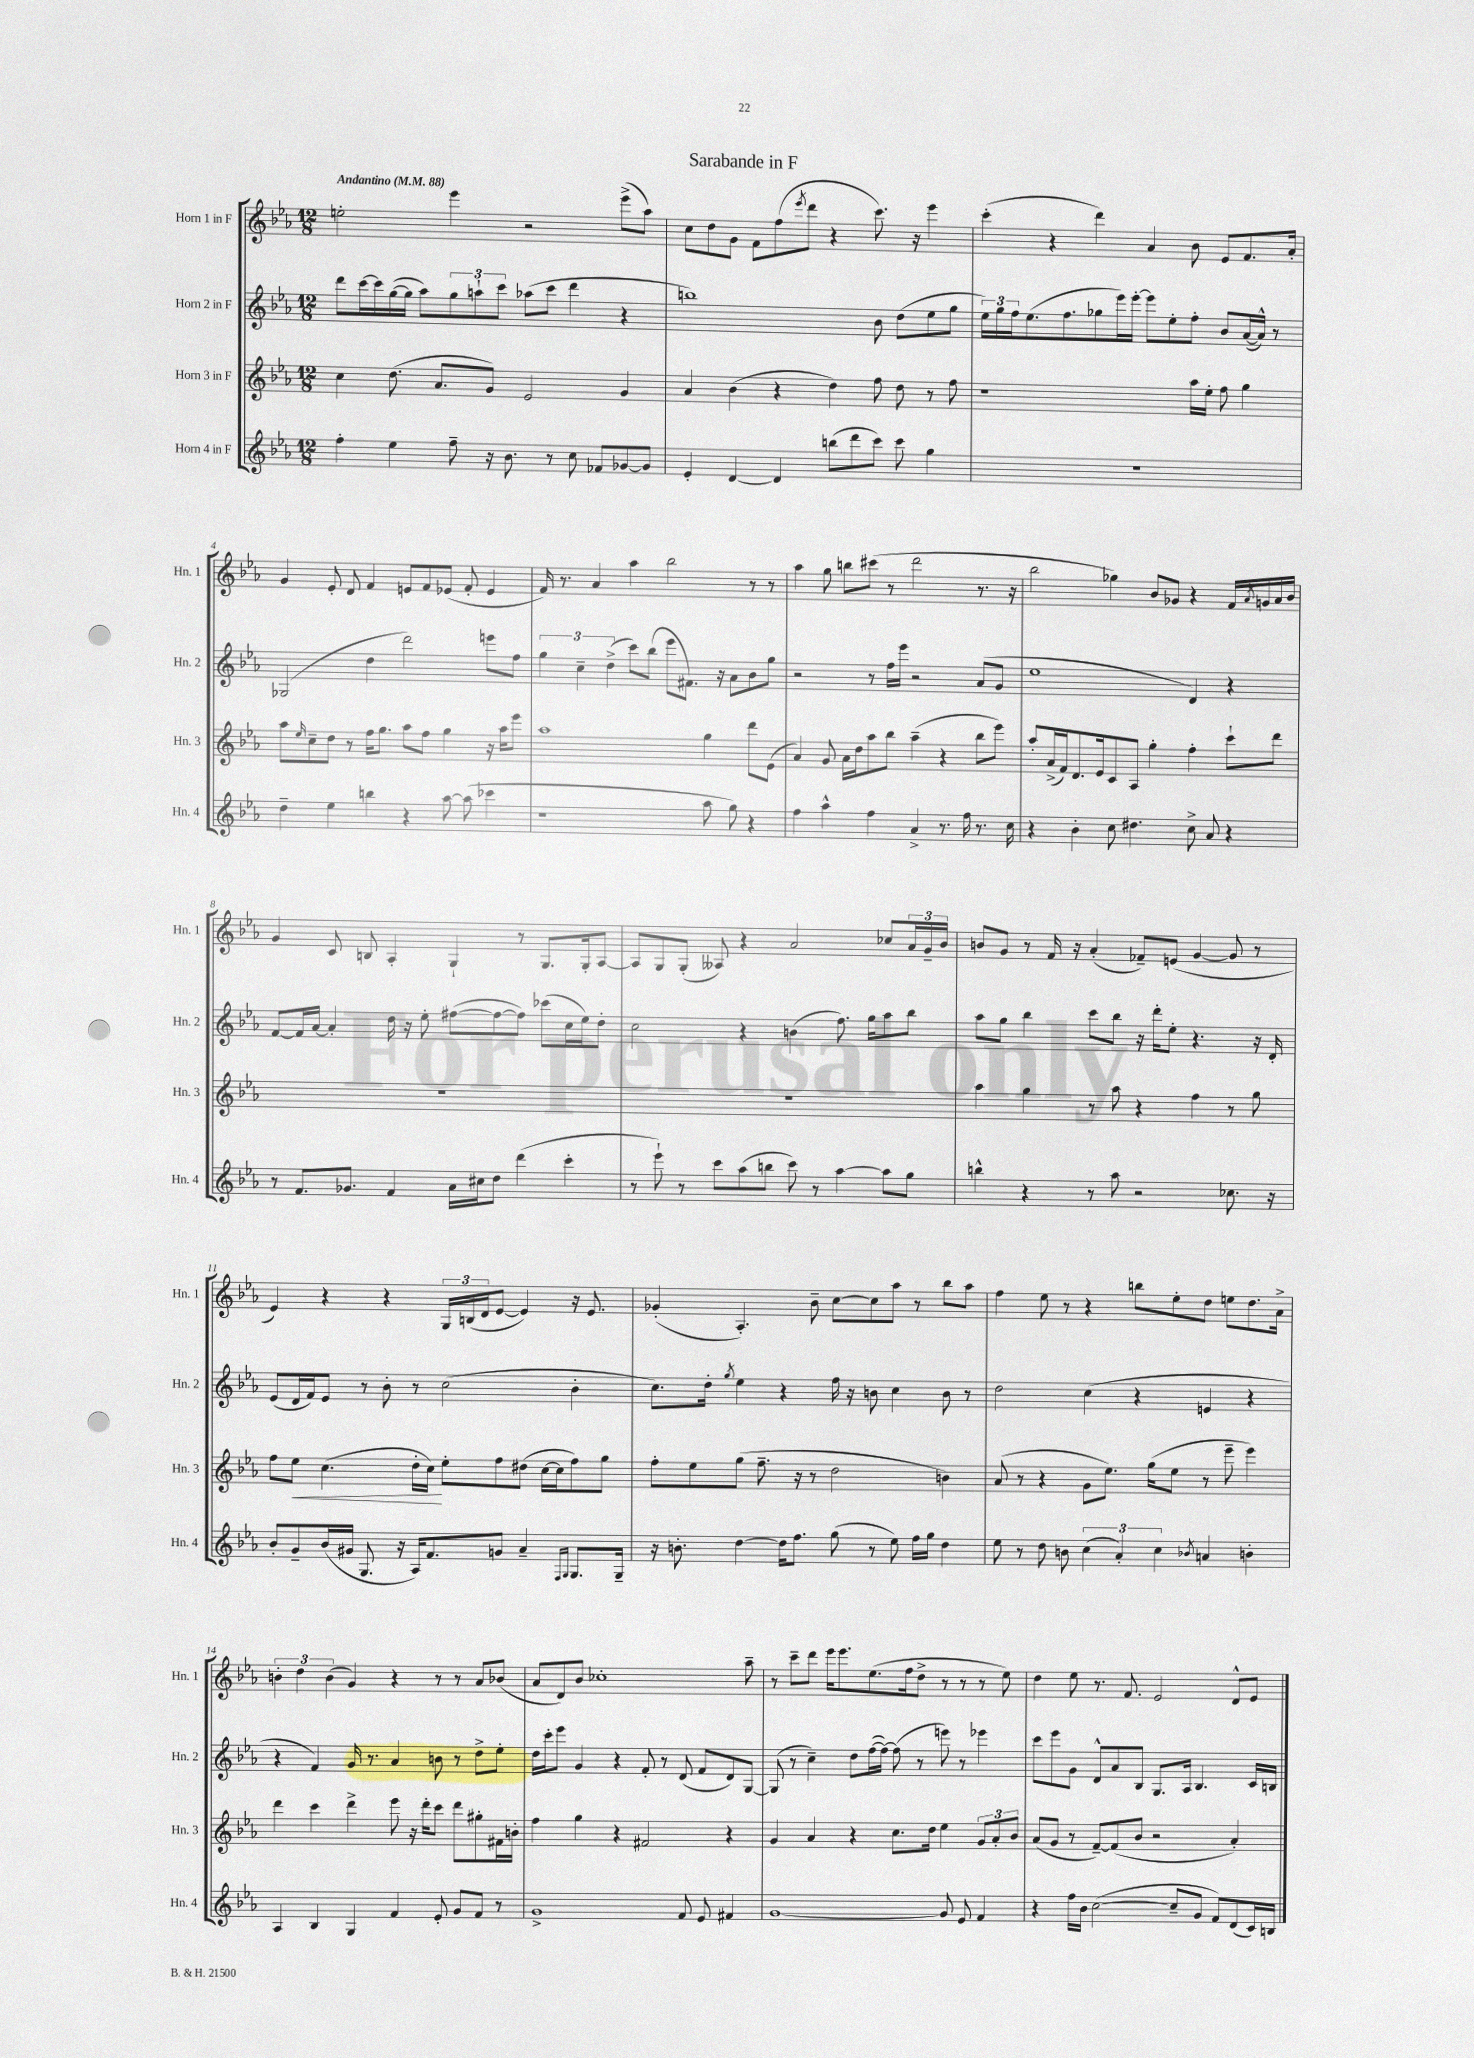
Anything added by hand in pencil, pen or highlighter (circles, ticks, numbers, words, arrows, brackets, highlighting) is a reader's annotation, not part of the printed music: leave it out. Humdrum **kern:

**kern	**kern	**kern	**kern
*staff4	*staff3	*staff2	*staff1
*clefG2	*clefG2	*clefG2	*clefG2
*k[b-e-a-]	*k[b-e-a-]	*k[b-e-a-]	*k[b-e-a-]
*M12/8	*M12/8	*M12/8	*M12/8
*MM88	*MM88	*MM88	*MM88
4ff'	4cc	8ddd	2ee'
.	.	[16ccc	.
.	.	16ccc]	.
4ee-	(8.dd	([16gg	.
.	.	16gg]	.
.	.	8aa-)	.
.	8.a-	.	.
8ff~	.	12gg	4eee-
.	.	12aa`	.
16r	8g)	.	.
.	.	12ccc	.
8.b-	.	.	.
.	2e-	(8aa-	2r
8r	.	8ccc	.
8cc	.	4ddd	.
8f-	.	.	.
[8g-	4g	4r	(8eee-^
8g-]	.	.	8aa-)
=	=	=	=
4e-'	4a-	1bb)	8cc
.	.	.	8dd
[4d	(4b-	.	8g
.	.	.	8f
4d]	4r	.	(8ff
.	.	.	8qeee-
.	.	.	8ddd
(8bb	4dd)	.	4r
8ddd	.	.	.
8ccc)	8ff	8b-	8.ccc)
8ccc	8dd	(8dd	.
.	.	.	16r
4gg	8r	8ee-	4eee-
.	8ff	8gg	.
=	=	=	=
1.r	1r	24ee-)	(4ccc'
.	.	24gg	.
.	.	24ff	.
.	.	(8.ee-	.
.	.	.	4r
.	.	8.ff	.
.	.	8gg-	4ddd)
.	.	16eee-)	.
.	.	[16eee-'	.
.	.	8eee-]	4a-
.	.	8ee-'	.
.	16aa-	8ff'	8b-
.	16ee-'	.	.
.	8ff	8b-	8e-
.	4gg	([16a-	8.f
.	.	16a-^^])	.
.	.	8r	.
.	.	.	16a-'
=	=	=	=
4dd~	8aa-	(2G-	4g
.	16qqee-	.	.
.	8cc~	.	.
4ee-	8dd	.	8e-'
.	8r	.	8d
4bb	16ff	4dd	4f
.	8.gg	.	.
4r	8aa-	2ddd)	8e
.	8ff	.	8f
[8aa-	4gg	.	(8e-
(8aa-]	.	.	8f'
4ccc-	16r	8eee	4e-
.	16aa-	.	.
.	8eee-	8ff	.
=	=	=	=
1r	1aa-	6gg	16f)
.	.	.	8.r
.	.	6cc~	.
.	.	.	4a-
.	.	(6dd^	.
.	.	8ccc)	4aa-
.	.	(8bb-	.
.	.	8eee-	2bb-
.	.	8.f#)	.
8aa-	4gg	.	.
.	.	16r	.
8gg)	.	8a-	.
4r	8ddd	8b-	8r
.	(8e-	8gg	8r
=	=	=	=
4ff	4a-)	2r	4aa-
4aa-^^	8g	.	8gg
.	16a-	.	8bb
.	16dd	.	.
4ff	8aa-	8r	(8ccc#
.	8bb-	16ff	8r
.	.	16eee-	.
4a-^	(4aa-~	2r	2ddd
8.r	4r	.	.
16ff	.	.	.
8.r	8bb-	(8a-	8.r
.	8eee-)	8g	.
16cc	.	.	16r
=	=	=	=
4r	8aa-'	1ee-	2bb-
.	(16a-^	.	.
.	16f)	.	.
4b-'	8.d	.	.
.	16e-	.	.
8cc	8c	.	4gg-)
4.dd#	8A-	.	.
.	4gg'	.	8b-
.	.	.	8g-
8cc^	4ff'	4d)	4r
8a-	.	.	.
4r	8ccc`	4r	16f
.	.	.	8qa-
.	.	.	16g
.	8ddd	.	16a-
.	.	.	16b-
=	=	=	=
8r	1.r	[8f	4g
8.f	.	16f]	.
.	.	[16a-	.
.	.	4a-']	8c
8.g-	.	.	.
.	.	.	8B
4f	.	16dd	4A-'
.	.	16r	.
.	.	8ee-'	.
16a-	.	([8ff#	4G`
16cc#	.	.	.
8dd	.	8ff#_	.
(4ddd	.	8ff#])	8r
.	.	(8ccc-	8.G
4ccc'	.	16cc	.
.	.	16ee-)	16G'
.	.	8dd'	[8A-
=	=	=	=
8r	1.r	2cc	8A-]
8eee-`)	.	.	8G
8r	.	.	(8G'
8ccc	.	.	8A--)
(8aa-	.	4r	4r
8bb	.	.	.
8ccc)	.	(4b	2a-
8r	.	.	.
[4aa-	.	8.ff)	.
.	.	16gg	.
8aa-]	.	8aa-	8cc-
8gg	.	8bb-	24a-
.	.	.	24g~
.	.	.	24b-
=	=	=	=
4bb^^	4aa-	8aa-	8b
.	.	8gg	8g
4r	4gg	4bb-	8r
.	.	.	16f
.	.	.	16r
8r	8r	8ccc	(4a-'
8aa-	8aa-	8bb-	.
2r	4r	16r	8f-~)
.	.	16ddd'	.
.	.	8ee-'	(8e
.	4ff	4.r	[4g
8.cc-	8r	.	8g]
.	8gg	16r	8r
16r	.	16d'	.
=	=	=	=
8b-'	8ff	(8e-	4e-)
8g~	8ee-	16d	.
.	.	16f)	.
(16b-	(4.cc	8e-	4r
16g#	.	.	.
8.G	.	8r	.
.	.	8b-'	4r
16r	.	.	.
16A-)	16dd'	8r	.
8.f	16cc)	.	.
.	8ee-'	(2cc	24G
.	.	.	(24B
.	.	.	24d
8g	8ff	.	[8e-
4a-~	(8dd#	.	4e-])
.	[16cc	.	.
.	16cc]	.	.
16qqF	.	.	.
16qqG	.	.	.
8.G	8ff)	4b-'	16r
.	.	.	8.e-
.	8gg	.	.
16G~	.	.	.
=	=	=	=
16r	8ff'	8.cc)	(4g-'
8.b'	.	.	.
.	8ee-	.	.
.	.	16dd'	.
.	.	8qgg	.
[4dd	(8gg	4ee-	4.A-')
.	8.ff~	.	.
16dd]	.	4r	.
8.ff	16r	.	.
.	8r	.	8b-~
(8gg	2dd	16ff	[8cc
.	.	16r	.
8r	.	8b	8cc]
8ee-)	.	4cc	8aa-
16ff	.	.	8r
16gg	.	.	.
4dd	4b)	8b	8bb-
.	.	8r	8aa-
=	=	=	=
8ee-	(8a-	2dd	4ff
8r	8r	.	.
8dd	4r	.	8ee-
8b	.	.	8r
(6cc	8g	(4cc	4r
.	8.ee-)	.	.
6a-')	.	.	.
.	.	4r	8bb
.	(16gg	.	.
6cc	.	.	.
.	8ee-	.	8ee-'
8qb-	.	.	.
4a	8r	4e	8dd
.	8eee-~	.	8ee
4b'	4eee-)	4r	8.dd
.	.	.	16a-^
=	=	=	=
4A-	4ddd	4r	6b'
.	.	.	6dd
4B-	4ccc	4f)	.
.	.	.	(6b
4G	4ddd^	16g	4g)
.	.	8.r	.
4f	8eee-	4a-	4r
.	16r	.	.
.	16ddd'	.	.
8e-'	8ccc	8b	8r
8g	8ddd	8r	8r
8f	8gg#'	8dd^	8a-
8r	16f#	8ee-'	(8b-
.	16b'	.	.
=	=	=	=
1g^	4ff	16dd	8a-
.	.	16ccc'	.
.	.	8eee-	8d)
.	4gg	4g	8b-
.	.	.	1cc-'
.	4r	4r	.
.	2f#	8f'	.
.	.	8r	.
8f	.	(8d	.
8e-	.	8f	.
4f#	4r	8d)	.
.	.	[8G	8aa-~
=	=	=	=
[1g	4g	(8G]	8r
.	.	8r	8ccc~
.	4a-	4cc~)	8ddd
.	.	.	16eee-
.	.	.	8.eee-
.	4r	8dd	.
.	.	([16ff	(8.ee-
.	.	16ff_)	.
.	8.cc	(8ff]	.
.	.	.	16ff
.	.	8r	8dd^
.	16dd	.	.
8g]	4ee-	8eee)	8r
8e-	.	8r	8r
4f	12g	4eee-	8r
.	12a-'	.	.
.	.	.	8ee-)
.	12b-	.	.
=	=	=	=
4r	(8a-	8ccc	4dd
.	8g	8eee-	.
16ff	8r	8g	8ee-
16b-	.	.	.
([2cc	[8f~)	8d^^	8.r
.	(8f]	8a-	.
.	.	.	8.f
.	8b-	8B-	.
.	2r	8.G	2e-
8cc~]	.	.	.
.	.	16A-	.
8g	.	4.B-	.
8f)	.	.	.
(8d	4a-')	.	8d^^
16c)	.	16c	8e-
16B	.	16B	.
==	==	==	==
*-	*-	*-	*-
